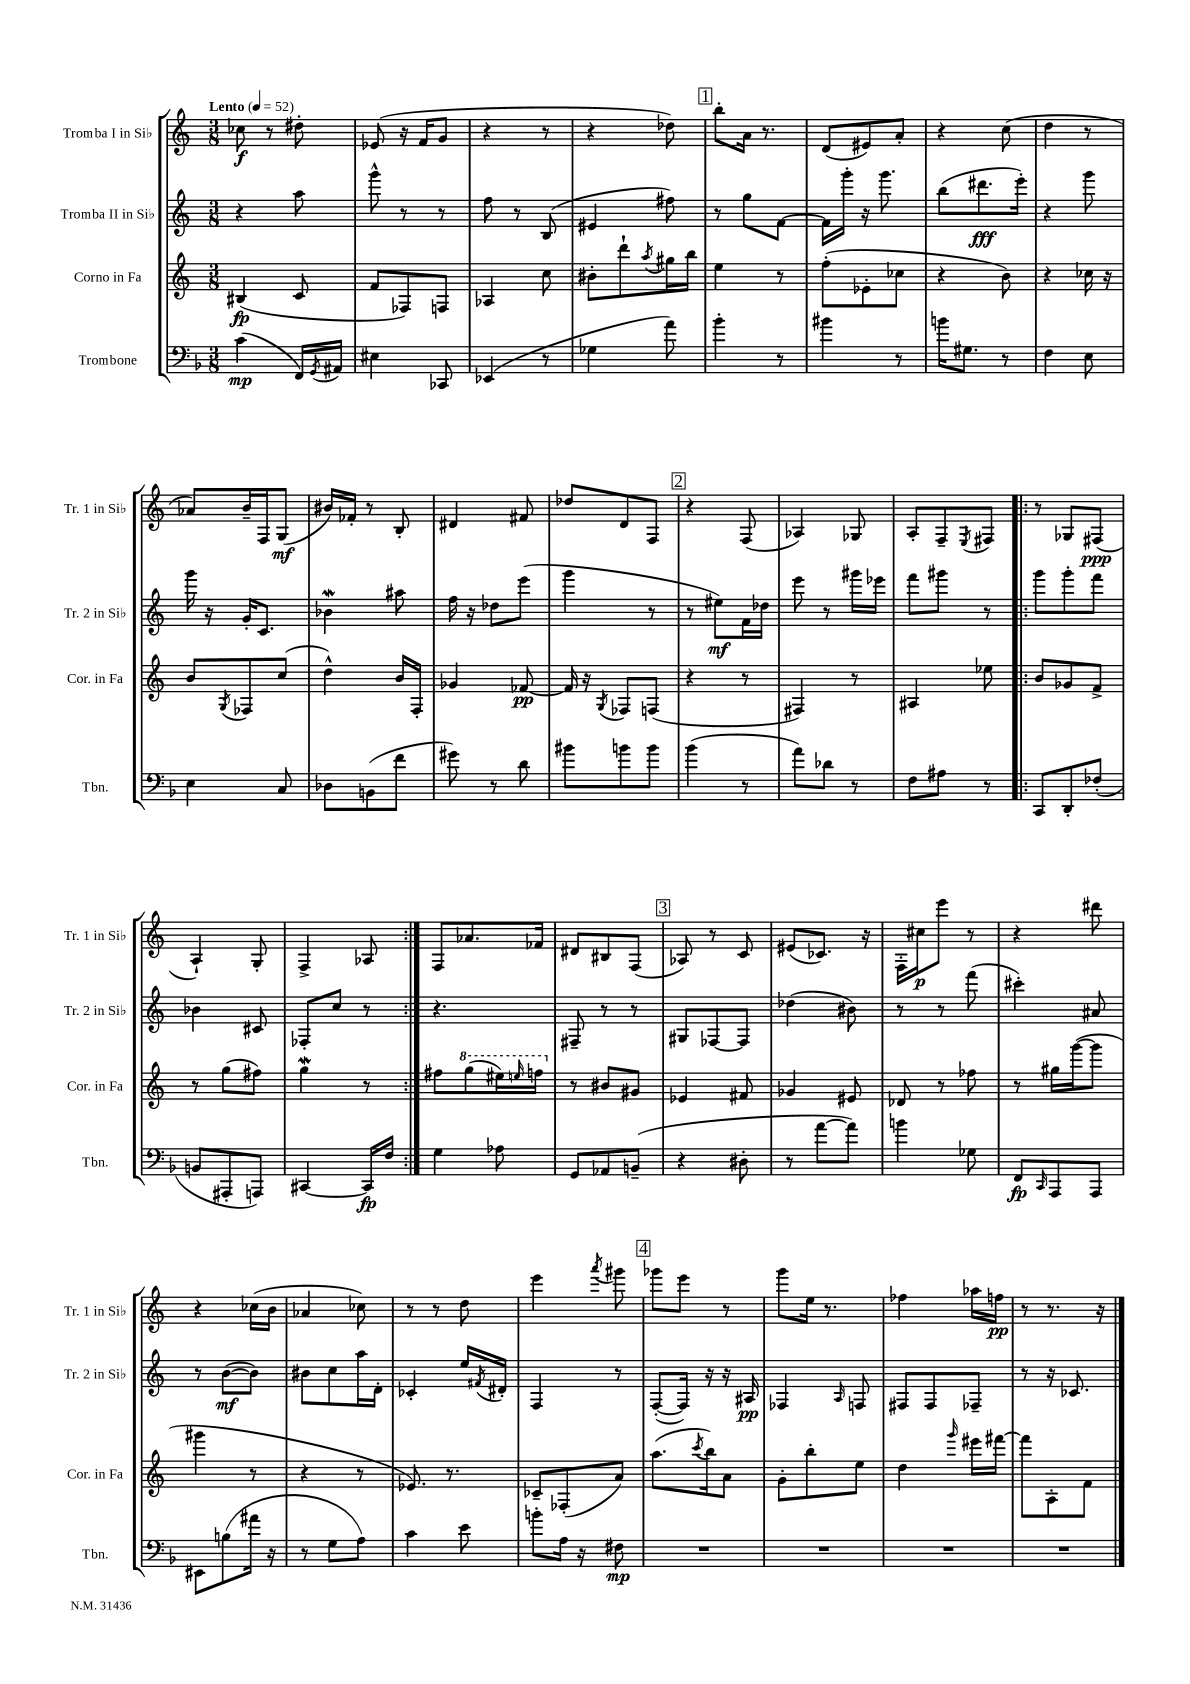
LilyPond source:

<<
\new StaffGroup <<
\new Staff = "s0" \with { instrumentName = "Tromba I in Sib" shortInstrumentName = "Tr. 1 in Sib" } {
    \clef treble \key c \major \numericTimeSignature \time 3/8 \tempo "Lento" 4 = 52
    ces''8\f r8 dis''8-. |
    ees'8( r16 f'16 g'8 |
    r4 r8 |
    r4 des''8) |
    \mark \markup { \box "1" } b''8-. a'16 r8. |
    d'8( eis'8) a'8-. |
    r4 c''8( |
    d''4 r8 |
    aes'8) b'16-- f16 g8\mf( |
    bis'16) fes'16-. r8 b8-. |
    dis'4 fis'8 |
    des''8 d'8 f8 |
    \mark \markup { \box "2" } r4 f8( |
    aes4) ges8 |
    a8-. f8-- \acciaccatura { e8 } fis8 |
    \repeat volta 2 { r8 ges8 fis8\ppp( |
    a4-!) g8-. |
    f4-> aes8 | }
    f8 aes'8. fes'16 |
    dis'8 bis8 f8( |
    \mark \markup { \box "3" } aes8) r8 c'8 |
    eis'8( ces'8.) r16 |
    f16-. cis''16\p e'''8 r8 |
    r4 dis'''8 |
    r4 ces''16( b'16 |
    aes'4 ces''8) |
    r8 r8 d''8 |
    e'''4 \acciaccatura { a'''8 } gis'''8 |
    \mark \markup { \box "4" } ges'''8 e'''8 r8 |
    g'''8 e''16 r8. |
    fes''4 aes''16 f''16\pp |
    r8 r8. r16 \bar "|." |
}
\new Staff = "s1" \with { instrumentName = "Tromba II in Sib" shortInstrumentName = "Tr. 2 in Sib" } {
    \clef treble \key c \major \numericTimeSignature \time 3/8
    r4 a''8 |
    g'''8-^ r8 r8 |
    f''8 r8 b8( |
    eis'4 fis''8) |
    \mark \markup { \box "1" } r8 g''8 f'8~ |
    f'16 g'''16-. r16 g'''8. |
    b''8( dis'''8.\fff e'''16-.) |
    r4 g'''8 |
    g'''16 r16 g'16-. c'8. |
    bes'4\mordent ais''8 |
    f''16 r16 des''8 e'''8( |
    g'''4 r8 |
    \mark \markup { \box "2" } r8 eis''8\mf) f'16 des''16 |
    e'''8 r8 gis'''16 ees'''16 |
    f'''8 gis'''8 r8 |
    \repeat volta 2 { g'''8 g'''8-. f'''8 |
    bes'4 cis'8 |
    fes8-. c''8 r8 | }
    r4. |
    fis8-- r8 r8 |
    \mark \markup { \box "3" } gis8 fes8~ fes8 |
    des''4( bis'8) |
    r8 r8 f'''8( |
    cis'''4-.) ais'8 |
    r8 b'8~\mf( b'8) |
    bis'8 c''8 a''16 d'16-. |
    ces'4-. e''16 \acciaccatura { fis'8 } dis'16-. |
    f4 r8 |
    \mark \markup { \box "4" } f8~-.( f16) r16 r16 ais16\pp |
    fes4 \grace { a16 } f8 |
    fis8 fis8 fes8-- |
    r8 r16 ces'8. \bar "|." |
}
\new Staff = "s2" \with { instrumentName = "Corno in Fa" shortInstrumentName = "Cor. in Fa" } {
    \clef treble \key c \major \numericTimeSignature \time 3/8
    bis4\fp( c'8 |
    f'8 fes8) f8 |
    aes4 c''8 |
    bis'8-. d'''8-! \acciaccatura { a''8 } gis''16 b''16 |
    \mark \markup { \box "1" } e''4 r8 |
    f''8-.( ees'8-. ces''8 |
    r4 b'8) |
    r4 ces''16 r16 |
    b'8 \acciaccatura { g8 } fes8 c''8( |
    d''4-^) b'16 f16-. |
    ges'4 fes'8~\pp |
    fes'16 r16 \acciaccatura { g8 } fes8 f8( |
    \mark \markup { \box "2" } r4 r8 |
    fis4) r8 |
    ais4 ees''8 |
    \repeat volta 2 { b'8 ges'8 f'8-> |
    r8 g''8( fis''8) |
    g''4\mordent r8 | }
    fis''8 \ottava #1 g'''8( eis'''16) \grace { e'''16 } f'''!16 \ottava #0 |
    r8 bis'8 gis'8 |
    \mark \markup { \box "3" } ees'4 fis'8 |
    ges'4 eis'8 |
    des'8 r8 fes''8 |
    r8 gis''16 g'''16~( g'''8 |
    gis'''4 r8 |
    r4 r8 |
    ees'8.) r8. |
    ces'8-- fes8-.( a'8) |
    \mark \markup { \box "4" } a''8.( \acciaccatura { c'''8 } b''16) a'8 |
    g'8-. b''8-. e''8 |
    d''4 \grace { g'''16 } eis'''16 fis'''16~ |
    fis'''8 a8-. f'8 \bar "|." |
}
\new Staff = "s3" \with { instrumentName = "Trombone" shortInstrumentName = "Tbn." } {
    \clef bass \key f \major \numericTimeSignature \time 3/8
    c'4\mp( f,16) \acciaccatura { g,8 } ais,16 |
    eis4 ces,8 |
    ees,4( r8 |
    ges4 a'8) |
    \mark \markup { \box "1" } bes'4-. r8 |
    bis'4 r8 |
    b'16 gis8. r8 |
    f4 e8 |
    e4 c8 |
    des8 b,8( f'8 |
    gis'8) r8 d'8 |
    bis'8 b'8 b'8 |
    \mark \markup { \box "2" } bes'4( r8 |
    a'8) des'8 r8 |
    f8 ais8 r8 |
    \repeat volta 2 { c,8 d,8-. fes8-.( |
    b,8 ais,,8-. a,,8) |
    cis,4~ cis,16\fp f16 | }
    g4 aes8 |
    g,8 aes,8 b,8--( |
    \mark \markup { \box "3" } r4 dis8-. |
    r8 a'8~ a'8) |
    b'4 ges8 |
    f,8\fp \grace { c,16 } a,,8 a,,8 |
    eis,8 b8( ais'16 r16 |
    r8 g8 a8) |
    c'4 e'8 |
    b'8-. a16 r16 fis8\mp |
    \mark \markup { \box "4" } R4. |
    R4. |
    R4. |
    R4. \bar "|." |
}
>>
>>
\layout { \context { \Score \remove "Bar_number_engraver" } }
